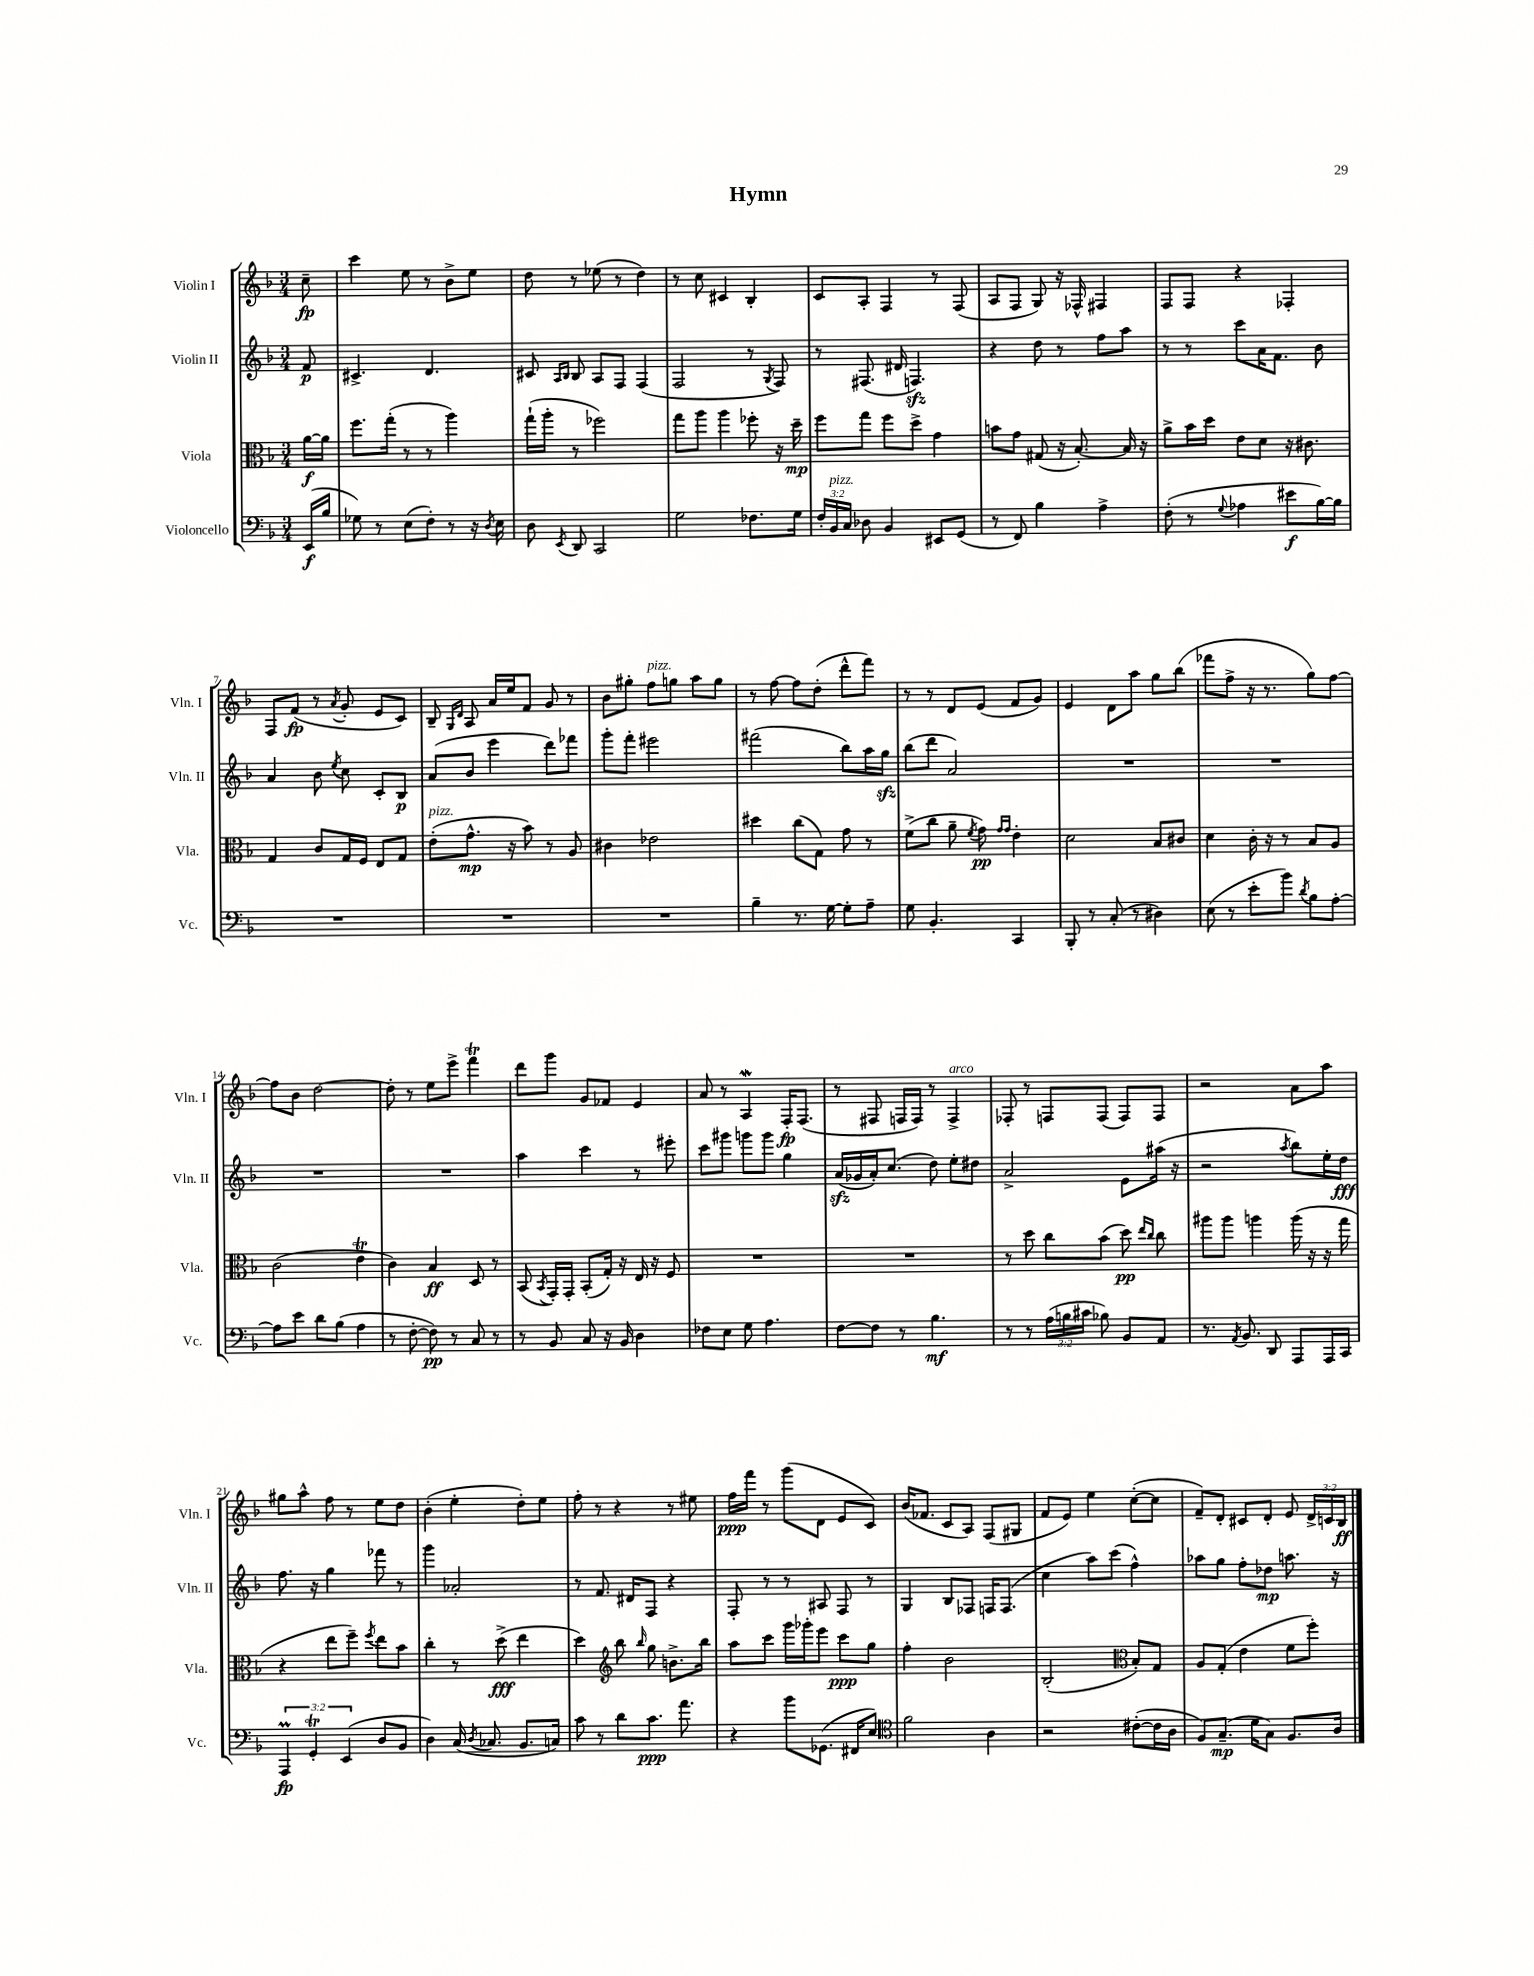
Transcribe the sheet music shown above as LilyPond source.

\header { title = "Hymn" }
<<
\new StaffGroup <<
\new Staff = "s0" \with { instrumentName = "Violin I" shortInstrumentName = "Vln. I" } {
    \clef treble \key f \major \numericTimeSignature \time 3/4 \override Staff.TupletNumber.text = #tuplet-number::calc-fraction-text \partial 8
    \autoBeamOff c''8--\fp |
    c'''4 e''8 r8 bes'8[-> e''8] |
    d''8 r8 ees''8( r8 d''4) |
    r8 c''8 cis'4 bes4-. |
    c'8[ a8]-. f4 r8 f8( |
    a8[ f8] g8) r16 fes16-^ fis4 |
    f8[ f8] r4 fes4-. |
    f8[ f'8]\fp( r8 \acciaccatura { a'8 } g'8-. e'8[ c'8]) |
    bes8-- \grace { g16[ d'16] } a8 a'16[ e''16 f'8] g'8 r8 |
    bes'8[ gis''8]-. f''8[^\markup { \italic "pizz." } g''8] a''8[ g''8] |
    r8 f''8~ f''8[ d''8]-.( d'''8[-^ f'''8]) |
    r8 r8 d'8[ e'8]( f'8[ g'8]) |
    e'4 d'8[ a''8] g''8[ bes''8]( |
    fes'''8[ f''8]-> r16 r8. g''8[) f''8]~ |
    f''8[ bes'8] d''2~ |
    d''8-. r8 e''8[ e'''8]-> f'''4\trill |
    d'''8[ g'''8] g'8[ fes'8] e'4 |
    a'8 r8 a4\mordent f16[-.\fp f8.]( |
    r8 fis8 f16[ f16]) r8 f4->^\markup { \italic "arco" } |
    fes8-. r8 f8[ f8]( f8[) f8] |
    r2 a'8[ a''8] |
    gis''8[ a''8]-^ f''8 r8 e''8[ d''8] |
    bes'4-.( e''4-. d''8[-.) e''8] |
    f''8-. r8 r4 r8 eis''8 |
    f''16[\ppp f'''16] r8 g'''8[( d'8] e'8[ c'8]) |
    bes'16[( fes'8.] c'8[ a8]) f8[( gis8] |
    f'8[ e'8]) e''4 c''8[~-.( c''8] |
    f'8[--) d'8]-. cis'8[ d'8]-. e'8 \tuplet 3/2 { d'16[-> c'16 bes16]\ff } \bar "|." |
}
\new Staff = "s1" \with { instrumentName = "Violin II" shortInstrumentName = "Vln. II" } {
    \clef treble \key f \major \numericTimeSignature \time 3/4 \partial 8
    \autoBeamOff f'8\p |
    cis'4.-> d'4. |
    cis'8 \grace { a16[ bes16] } bes8 a8[ f8] f4( |
    f2 r8 \acciaccatura { g8 } f8) |
    r8 fis8.( dis'16 f4.\sfz) |
    r4 d''8 r8 f''8[ a''8] |
    r8 r8 c'''8[ a'16 f'8.] bes'8 |
    a'4 bes'8 \acciaccatura { e''8 } c''8 c'8[-. bes8]\p |
    a'8[( bes'8] e'''4 d'''8[) fes'''8] |
    g'''8[-. f'''8]-. eis'''2 |
    fis'''2( bes''8[) a''16 g''16]\sfz |
    bes''8[( d'''8] a'2) |
    R2. |
    R2. |
    R2. |
    R2. |
    a''4 c'''4 r8 eis'''8-. |
    c'''8[ gis'''8] g'''8[ g'''8] g''4 |
    a'16[\sfz( ges'16 a'16-.) c''8.]( d''8) e''8[-. dis''8] |
    a'2-> e'8[ ais''16]( r16 |
    r2 \acciaccatura { a''8 } bes''8[) e''16-. d''16]\fff |
    f''8. r16 g''4 fes'''8 r8 |
    g'''4 aes'2-. |
    r8 f'8. dis'16[ f8] r4 |
    f8-. r8 r8 ais8 f8 r8 |
    g4 bes8[ fes8] f16[ f8.]( |
    c''4 a''8[) c'''8]( f''4-^) |
    aes''8[ g''8] f''8[-. des''8]\mp a''8. r16 \bar "|." |
}
\new Staff = "s2" \with { instrumentName = "Viola" shortInstrumentName = "Vla." } {
    \clef alto \key f \major \numericTimeSignature \time 3/4 \partial 8
    \autoBeamOff a'16[~\f a'16] |
    f''8.[ g''16]-.( r8 r8 a''4) |
    g''16[-!( a''16]-. r8 fes''2) |
    g''8[ a''8] a''4 fes''8-. r16 d''16--\mp |
    f''8[ g''8] f''8[ d''8]-> g'4 |
    b'8[ g'8] gis8( r16 bes8.~-.) bes16 r16 |
    a'8[-> bes'16 d''16] e'8[ d'8] r16 cis'8. |
    g4 c'8[ g16 f16] e8[ g8] |
    e'8[-.^\markup { \italic "pizz." }( g'8.]-^\mp r16 bes'8) r8 a8 |
    cis'4 ees'2 |
    dis''4 c''8[( g8]) g'8 r8 |
    f'8[->( c''8] a'8-- \acciaccatura { f'8 } g'8\pp) \grace { g'16[ g'16] } e'4-. |
    d'2 bes8[ cis'8] |
    d'4 c'16-. r16 r8 bes8[ a8] |
    c'2( e'4\trill |
    c'4) bes4\ff d8 r8 |
    bes,8( \acciaccatura { bes,8 } g,16[-.) g,16]-. bes,8[-.( g16]-.) r16 e16 r16 f8 |
    R2. |
    R2. |
    r8 d''8 c''8[ bes'8]( d''8\pp) \grace { e''16[ c''16] } c''8 |
    ais''8[ ais''8] a''4 a''16( r16 r16 g''16 |
    r4 e''8[ f''8]--) \acciaccatura { f''8 } e''8[ bes'8] |
    c''4-. r8 d''8->\fff( e''4 |
    d''4) \clef treble bes''8 \grace { bes''16 } g''8 b'8.[-> bes''16] |
    a''8[ c'''8] g'''16[ ges'''16-. e'''8] c'''8[\ppp g''8] |
    f''4-. bes'2 |
    bes2-.( \clef alto bes8[-.) g8] |
    a8[ g8]-.( e'4 f'8[ f''8]-.) \bar "|." |
}
\new Staff = "s3" \with { instrumentName = "Violoncello" shortInstrumentName = "Vc." } {
    \clef bass \key f \major \numericTimeSignature \time 3/4 \override Staff.TupletNumber.text = #tuplet-number::calc-fraction-text \partial 8
    \autoBeamOff e,16[\f( bes16] |
    ges8) r8 e8[( f8]-.) r8 r16 \acciaccatura { d8 } e16 |
    d8 \acciaccatura { e,8 } d,8 c,2 |
    g2 fes8.[ g16] |
    \tuplet 3/2 { f16[-. bes,16^\markup { \italic "pizz." } c16] } des8 bes,4 eis,8[ g,8]( |
    r8 f,8) bes4 a4-> |
    f8-.( r8 \appoggiatura { g8 } aes4 eis'8[\f bes16~) bes16] |
    R2. |
    R2. |
    R2. |
    bes4-- r8. g16~ g8[-. a8]-- |
    g8 bes,4.-. c,4 |
    bes,,8-. r8 c8-.( r8 dis4) |
    e8( r8 e'8[-. bes'8]) \acciaccatura { d'8 } bes8[ a8]~-. |
    a8[ e'8] d'8[ bes8]( a4 |
    r8 f8~-. f8\pp) r8 c8 r8 |
    r8 bes,8 c8 r16 bes,16 d4 |
    fes8[ e8] g8 a4. |
    f8[~ f8] r8 bes4.\mf |
    r8 r8 \tuplet 3/2 { a16[( b16 cis'16] } bes8) bes,8[ a,8] |
    r8. \acciaccatura { a,8 } bes,8. d,8 a,,8[ a,,16 c,16] |
    \tuplet 3/2 { a,,4\prall\fp g,4-.\trill e,4( } d8[ bes,8] |
    d4) c16( \acciaccatura { d8 } ces8. bes,8.[ c16]) |
    c'8 r8 d'8[ c'8.]\ppp a'8. |
    r4 bes'8[ ges,8.]( fis,16[ e8]) |
    \clef tenor f'2 a4 |
    r2 cis'8[~-.( cis'16 a16] |
    f8[) g8.]--\mp( d'16[ g8]) f8.[ a16] \bar "|." |
}
>>
>>
